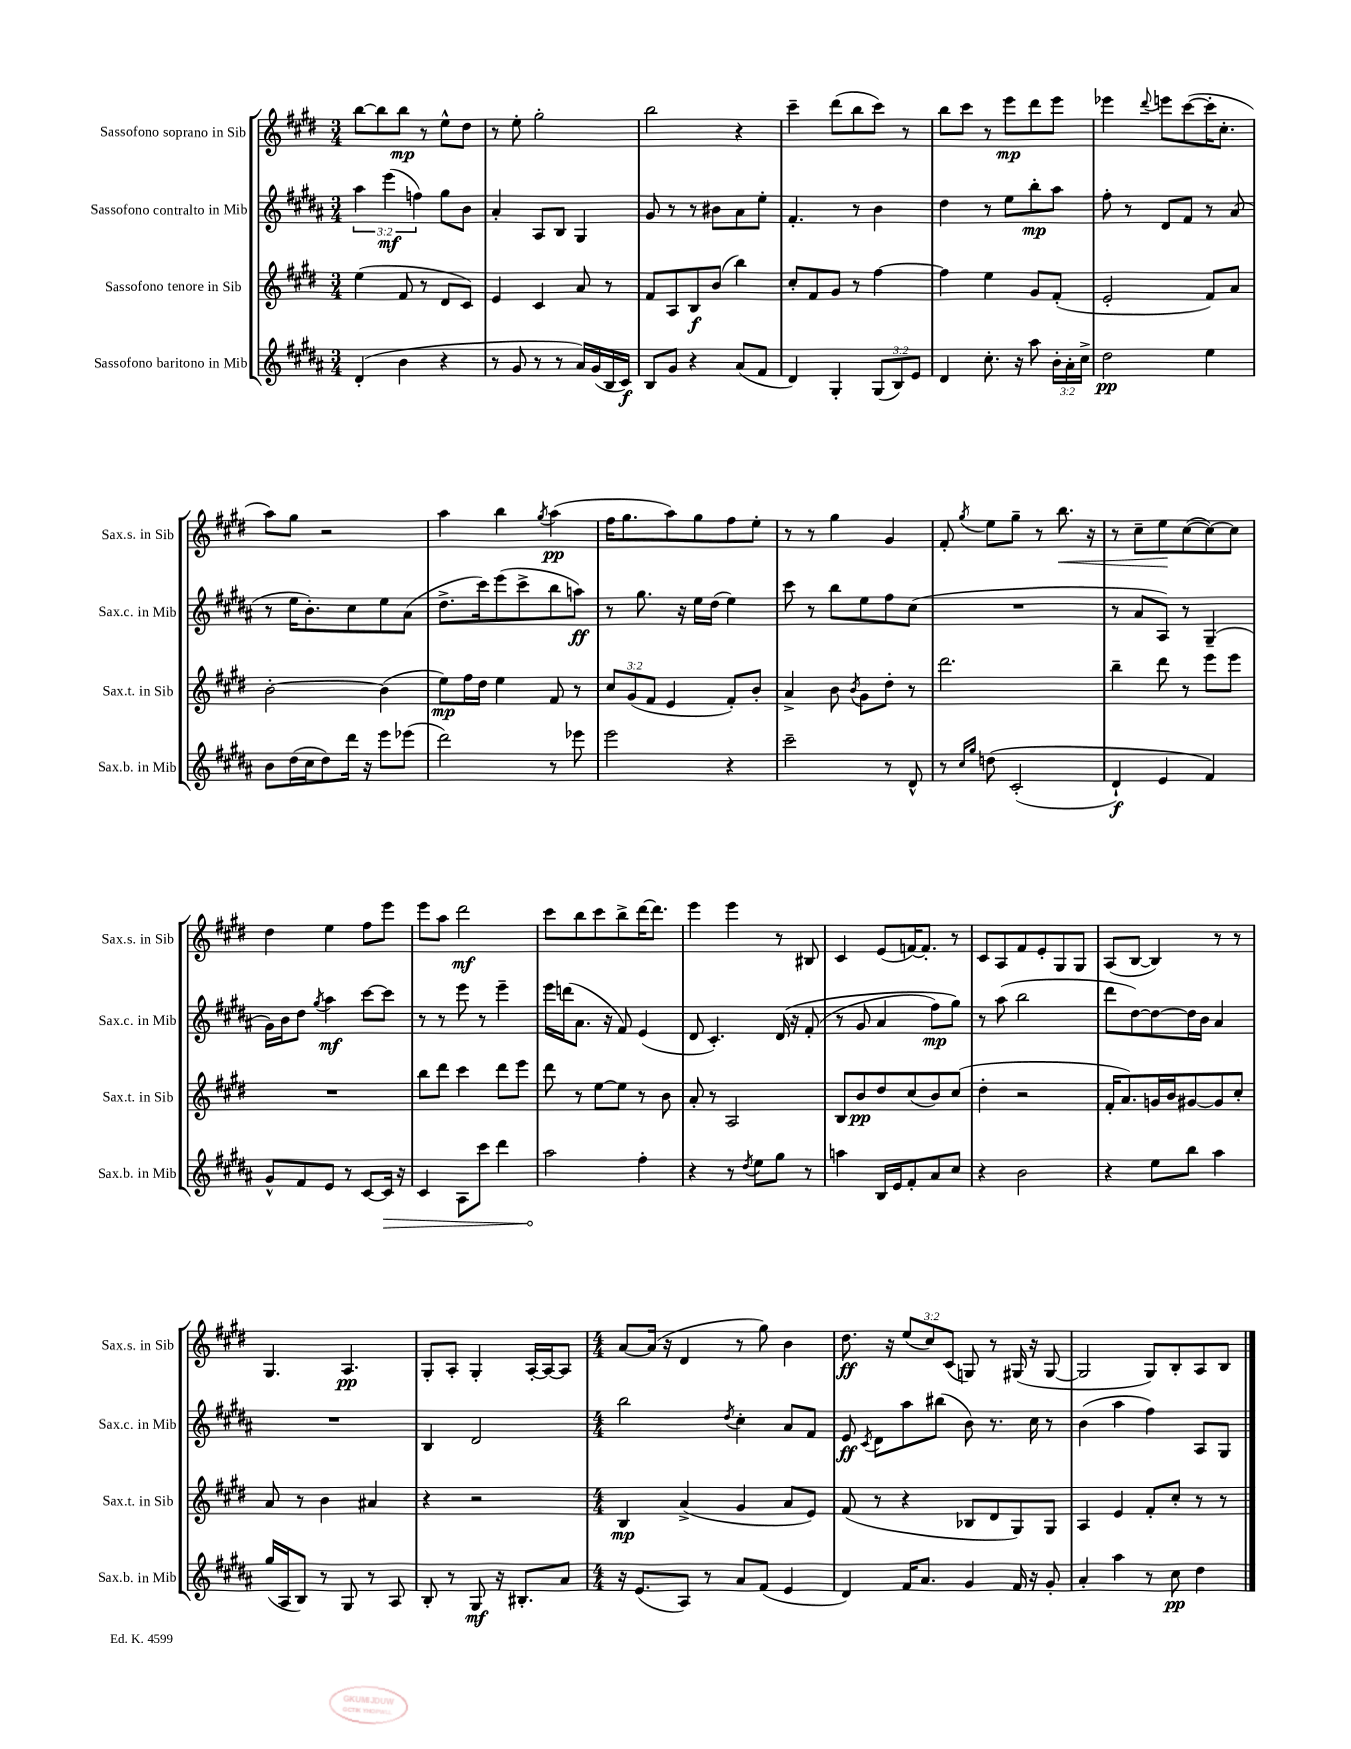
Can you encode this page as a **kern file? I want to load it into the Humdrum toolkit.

**kern	**kern	**kern	**kern
*staff4	*staff3	*staff2	*staff1
*clefG2	*clefG2	*clefG2	*clefG2
*k[f#c#g#d#a#]	*k[f#c#g#d#]	*k[f#c#g#d#a#]	*k[f#c#g#d#]
*M3/4	*M3/4	*M3/4	*M3/4
(4d#'	(4ee	6aa#	[8bb
.	.	.	8bb]
.	.	(6eee	.
4b	8f#	.	8bb
.	.	6ff)	.
.	8r	.	8r
4r	8d#	8gg#	8ee^^
.	8c#)	8b	8dd#
=	=	=	=
8r	4e	4a#'	8r
8g#	.	.	8ee'
8r	4c#	8A#	2gg#'
8r	.	8B	.
16a#)	8a	4G#	.
(16g#	.	.	.
16B	8r	.	.
16c#)	.	.	.
=	=	=	=
8B	8f#	8g#	2bb
8g#	8A	8r	.
4r	8B	8r	.
.	(8b	8b#	.
(8a#	4bb)	8a#	4r
8f#	.	8ee'	.
=	=	=	=
4d#)	8cc#'	4.f#'	4ccc#~
.	8f#	.	.
4G#'	8g#	.	(8ddd#
.	8r	8r	8bb
(12G#	[4ff#	4b	8ccc#)
12B)	.	.	.
.	.	.	8r
12e	.	.	.
=	=	=	=
4d#	4ff#]	4dd#	8bb
.	.	.	8ccc#
8.cc#'	4ee	8r	8r
.	.	8ee	8eee
16r	.	.	.
8aa#	8g#	8bb'	8ddd#
24b'	(8f#'	8aa#	8eee
24a#'	.	.	.
24cc#^	.	.	.
=	=	=	=
2dd#	2e'	8ff#'	4eee-
.	.	8r	.
.	.	.	8qqddd#
.	.	8d#	8eee
.	.	8f#	([8ccc#
4ee	8f#)	8r	16ccc#']
.	.	.	8.cc#'
.	8a	(8a#	.
=	=	=	=
8b	[2b'	8r	8aa)
(16dd#	.	16ee	8gg#
16cc#	.	8.b')	.
8dd#)	.	.	2r
16ddd#	.	8cc#	.
16r	.	.	.
8eee	(4b]	8ee	.
(8eee-	.	(8a#	.
=	=	=	=
2ddd#)	8ee)	8.dd#^	4aa
.	16ff#	.	.
.	16dd#	16ccc#)	.
.	4ee	(8eee	4bb
.	.	8ccc#^	.
.	.	.	8qgg#
8r	8f#	8bb	(4aa
8eee-	8r	8aa)	.
=	=	=	=
2eee	12cc#	8r	16ff#
.	.	.	8.gg#
.	(12g#	.	.
.	.	8.gg#	.
.	12f#	.	.
.	4e	.	8aa)
.	.	16r	.
.	.	16ee	8gg#
.	.	(16dd#	.
4r	8f#')	4ee)	8ff#
.	8b'	.	8ee'
=	=	=	=
2ccc#~	4a^	8ccc#	8r
.	.	8r	8r
.	8b	8bb	4gg#
.	8qb	.	.
.	8g#	8ee	.
8r	8dd#'	8ff#	4g#
8d#^^	8r	(8cc#	.
=	=	=	=
8r	2.ddd#	2.r	8f#'
16qqcc#	.	.	.
16qqgg#	.	.	8qgg#
&(8dd	.	.	8ee
(2c#'	.	.	8gg#~
.	.	.	8r
.	.	.	8.bb
.	.	.	16r
=	=	=	=
4d#`)	4bb~	8r	8r
.	.	8a#	8cc#~
4e	8ddd#	8A#)	8ee
.	8r	8r	([8cc#
4f#&)	8eee	(4G#~	8cc#_)
.	8eee	.	8cc#]
=	=	=	=
8g#^^	2.r	16g#)	4dd#
.	.	16b	.
8f#	.	8dd#	.
.	.	8qgg#	.
8e	.	4aa#	4ee
8r	.	.	.
[8c#	.	[8ccc#	8ff#
16c#]	.	8ccc#]	8eee
16r	.	.	.
=	=	=	=
4c#	8bb	8r	8eee
.	8ddd#	8r	8aa
8A#	4ccc#	8eee	2ddd#
8ccc#	.	8r	.
4ddd#	8ddd#	4eee~	.
.	8eee	.	.
=	=	=	=
2aa#	8ddd#	16eee	8ccc#
.	.	(16ddd	.
.	8r	8.a#	8bb
.	[8ee	.	8ccc#
.	.	16r	.
.	8ee]	8f#)	8bb^
4ff#'	8r	(4e	[16ddd#
.	.	.	8.ddd#]
.	8b	.	.
=	=	=	=
4r	8a'	8d#	4eee
.	8r	4.c#')	.
8r	2A	.	4eee
8qdd#	.	.	.
8ee	.	.	.
8gg#	.	&(16d#	8r
.	.	16r	.
8r	.	(8f#'	8B#
=	=	=	=
4aa	8B	8r	4c#
.	8b	8g#	.
16B	8dd#	4a#	(8e
16e	.	.	.
8f#'	(8cc#	.	[16f)
.	.	.	8.f']
8a#	8b)	8ff#)	.
8cc#	(8cc#	8gg#&)	8r
=	=	=	=
4r	4dd#'	8r	8c#
.	.	(8aa#	8A
2b	2r	2bb	8f#
.	.	.	8e'
.	.	.	8G#
.	.	.	8G#
=	=	=	=
4r	16f#'	8ddd#	(8A
.	8.a)	.	.
.	.	[8dd#)	[8B
8ee	16g	8dd#_	4B])
.	16b	.	.
8bb	[8g#	16dd#]	.
.	.	16b	.
4aa#	8g#]	4a#	8r
.	8cc#'	.	8r
=	=	=	=
(16gg#	8a	2.r	4.G#
16A#	.	.	.
8B)	8r	.	.
8r	4b	.	.
8G#	.	.	4.A
8r	4a#	.	.
8A#	.	.	.
=	=	=	=
8B'	4r	4B	8G#'
8r	.	.	8A'
8G#	2r	2d#	4G#'
16r	.	.	.
8.B#'	.	.	.
.	.	.	[16A'
.	.	.	16A_
8a#	.	.	8A]
=	=	=	=
*M4/4	*M4/4	*M4/4	*M4/4
16r	4B	2bb	[8a
(8.e	.	.	.
.	.	.	(16a]
.	.	.	16r
8A#)	(4a^	.	4d#
8r	.	.	.
.	.	8qdd#	.
8a#	4g#	4cc#'	8r
(8f#	.	.	8gg#)
4e	8a	8a#	4b
.	8e)	8f#	.
=	=	=	=
4d#)	(8f#	8e	8.dd#
.	.	8qc#	.
.	8r	8d#	.
.	.	.	16r
16f#	4r	8aa#	(12ee
8.a#	.	.	.
.	.	.	12cc#)
.	.	(8bb#	.
.	.	.	(12c#
4g#	8B-	8b)	8G)
.	8d#	8.r	8r
16f#	8G#)	.	(16G#
16r	.	16cc#	16r
8g#'	8G#	8r	[8G#
=	=	=	=
4a#'	4A	(4b	2G#]
4aa#	4e	4aa#	.
8r	8f#'	4ff#)	8G#)
8cc#	8cc#'	.	8B'
4dd#	8r	8A#	8A
.	8r	8G#	8B
==	==	==	==
*-	*-	*-	*-
